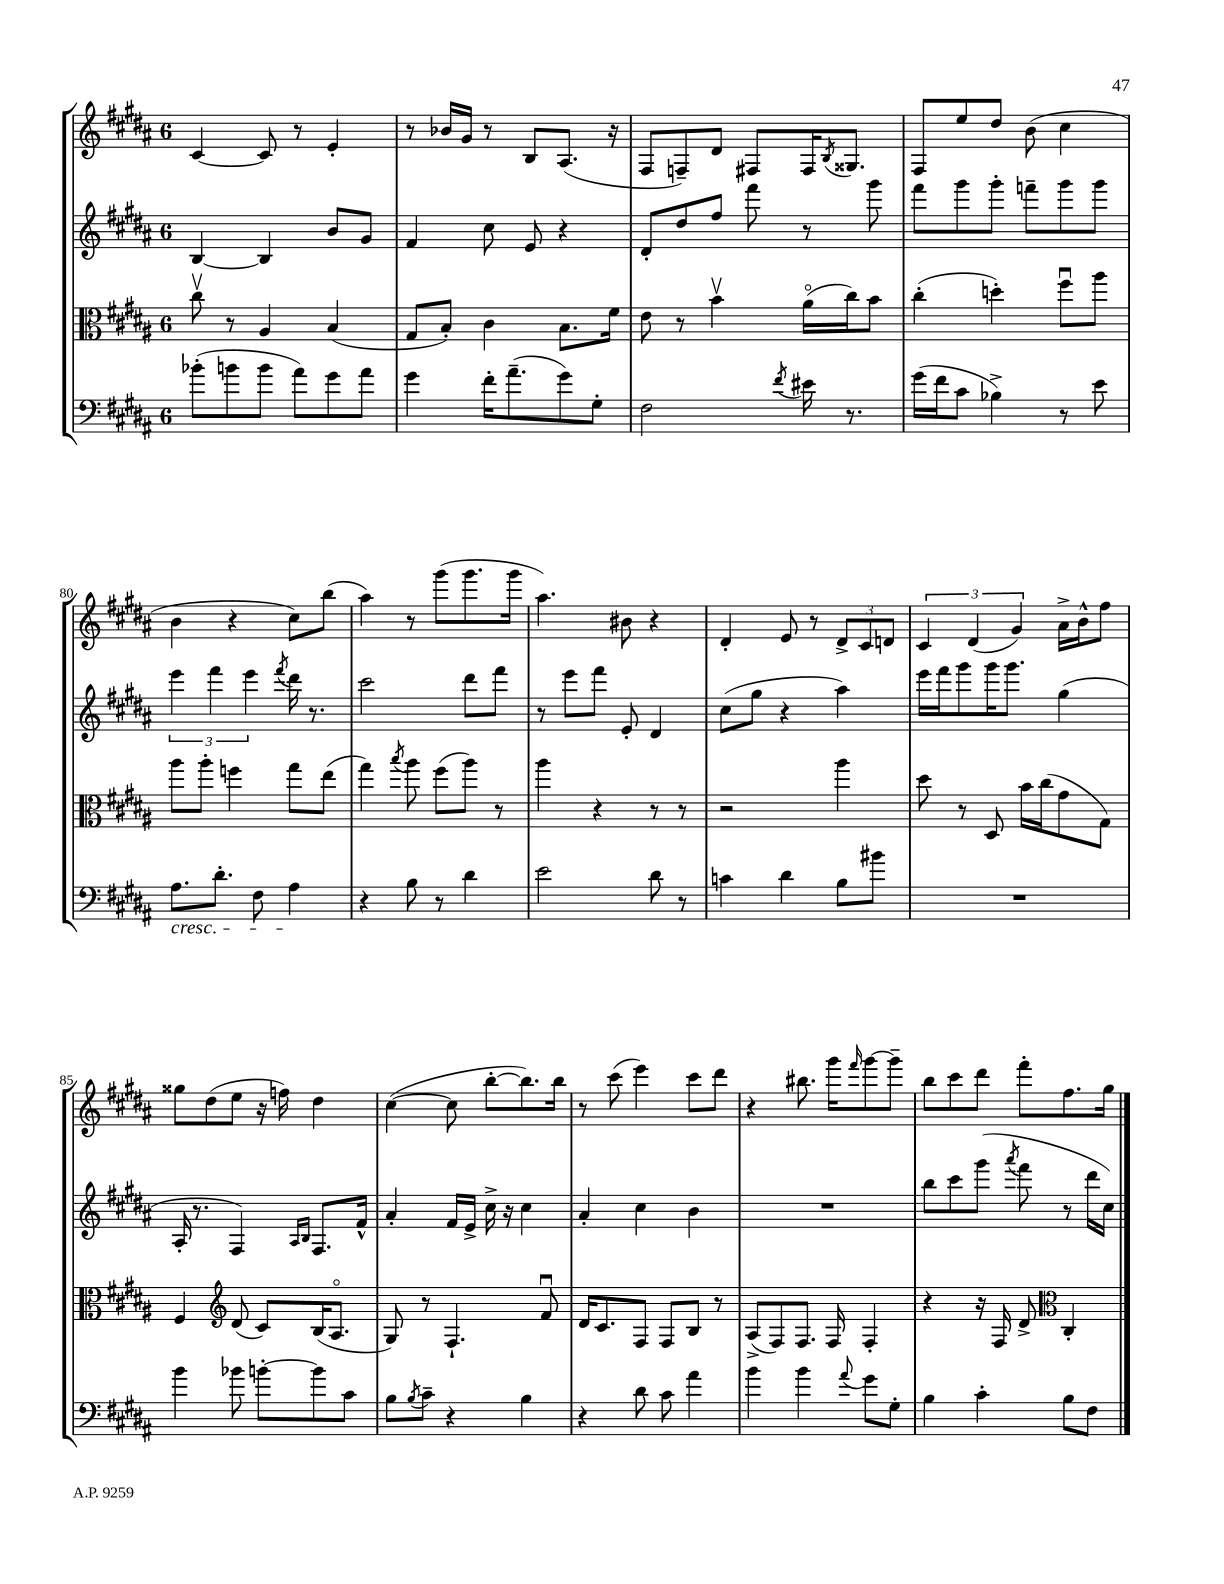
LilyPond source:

<<
\new StaffGroup <<
\new Staff = "s0" {
    \clef treble \key b \major \once \override Staff.TimeSignature.style = #'single-digit \time 6/8
    cis'4~ cis'8 r8 e'4-. |
    r8 bes'16 gis'16 r8 b8 ais8.( r16 |
    fis8 f8--) dis'8 fis8 fis16 \acciaccatura { b8 } gisis8. |
    fis8 e''8 dis''8 b'8( cis''4 |
    b'4 r4 cis''8) b''8( |
    ais''4) r8 gis'''8( gis'''8. gis'''16 |
    ais''4.) bis'8 r4 |
    dis'4-. e'8 r8 \tuplet 3/2 { dis'8-> cis'8 d'8 } |
    \tuplet 3/2 { cis'4 dis'4( gis'4) } ais'16-> b'16-^ fis''8 |
    gisis''8 dis''8( e''8 r16 f''16) dis''4 |
    cis''4~( cis''8 b''8~-. b''8.) b''16 |
    r8 cis'''8( e'''4) cis'''8 dis'''8 |
    r4 bis''8. gis'''16 \grace { fis'''16 } gis'''8~ gis'''8-- |
    b''8 cis'''8 dis'''8 fis'''8-. fis''8. gis''16 \bar "|." |
}
\new Staff = "s1" {
    \clef treble \key b \major \once \override Staff.TimeSignature.style = #'single-digit \time 6/8
    b4~ b4 b'8 gis'8 |
    fis'4 cis''8 e'8 r4 |
    dis'8-. dis''8 fis''8 fis'''8 r8 gis'''8 |
    fis'''8 gis'''8 gis'''8-. f'''8-- gis'''8 gis'''8 |
    \tuplet 3/2 { e'''4 fis'''4 e'''4 } \acciaccatura { fis'''8 } dis'''16 r8. |
    cis'''2 dis'''8 fis'''8 |
    r8 e'''8 fis'''8 e'8-. dis'4 |
    cis''8( gis''8 r4 ais''4) |
    e'''16 fis'''16 gis'''8 gis'''16 gis'''8. gis''4( |
    ais16-. r8. fis4) \grace { ais16 b16 } fis8. fis'16-^ |
    ais'4-. fis'16 e'16-> cis''16-> r16 cis''4 |
    ais'4-. cis''4 b'4 |
    R2. |
    b''8 cis'''8 gis'''8( \acciaccatura { ais'''8 } fis'''8 r8 dis'''16 cis''16) \bar "|." |
}
\new Staff = "s2" {
    \clef alto \key b \major \once \override Staff.TimeSignature.style = #'single-digit \time 6/8
    cis''8\upbow r8 ais4 b4( |
    gis8 b8-.) cis'4 b8. fis'16 |
    e'8 r8 b'4\upbow ais'16\flageolet( cis''16) b'8 |
    cis''4-.( d''4-.) fis''8\downbow ais''8 |
    ais''8 ais''8-. f''4 gis''8 e''8( |
    gis''4) \acciaccatura { b''8 } ais''8 fis''8( ais''8) r8 |
    ais''4 r4 r8 r8 |
    r2 ais''4 |
    dis''8 r8 dis8 b'16 cis''16( gis'8 gis8) |
    fis4 \clef treble dis'8( cis'8) b16( ais8.\flageolet |
    gis8) r8 fis4.-! fis'8\downbow |
    dis'16 cis'8. fis8 fis8 b8 r8 |
    ais8->( fis8) fis8. fis16 fis4-. |
    r4 r16 fis16 dis'8-> \clef alto cis4-. \bar "|." |
}
\new Staff = "s3" {
    \clef bass \key b \major \once \override Staff.TimeSignature.style = #'single-digit \time 6/8
    bes'8-.( b'8 b'8 ais'8) gis'8 ais'8 |
    gis'4 fis'16-. ais'8.--( gis'8) gis8-. |
    fis2 \acciaccatura { fis'8 } eis'16 r8. |
    gis'16( fis'16 cis'8 bes4->) r8 e'8 |
    ais8.\cresc dis'8.-. fis8 ais4\! |
    r4 b8 r8 dis'4 |
    e'2 dis'8 r8 |
    c'4 dis'4 b8 bis'8 |
    R2. |
    b'4 bes'8 b'8~-. b'8 cis'8 |
    b8 \acciaccatura { b8 } cis'8-- r4 b4 |
    r4 dis'8 cis'8 ais'4 |
    b'4 b'4 \appoggiatura { ais'8 } gis'8 gis8-. |
    b4 cis'4-. b8 fis8 \bar "|." |
}
>>
>>
\layout { \context { \Score currentBarNumber = #76 \override BarNumber.break-visibility = ##(#f #t #t) barNumberVisibility = #(every-nth-bar-number-visible 5) } }
